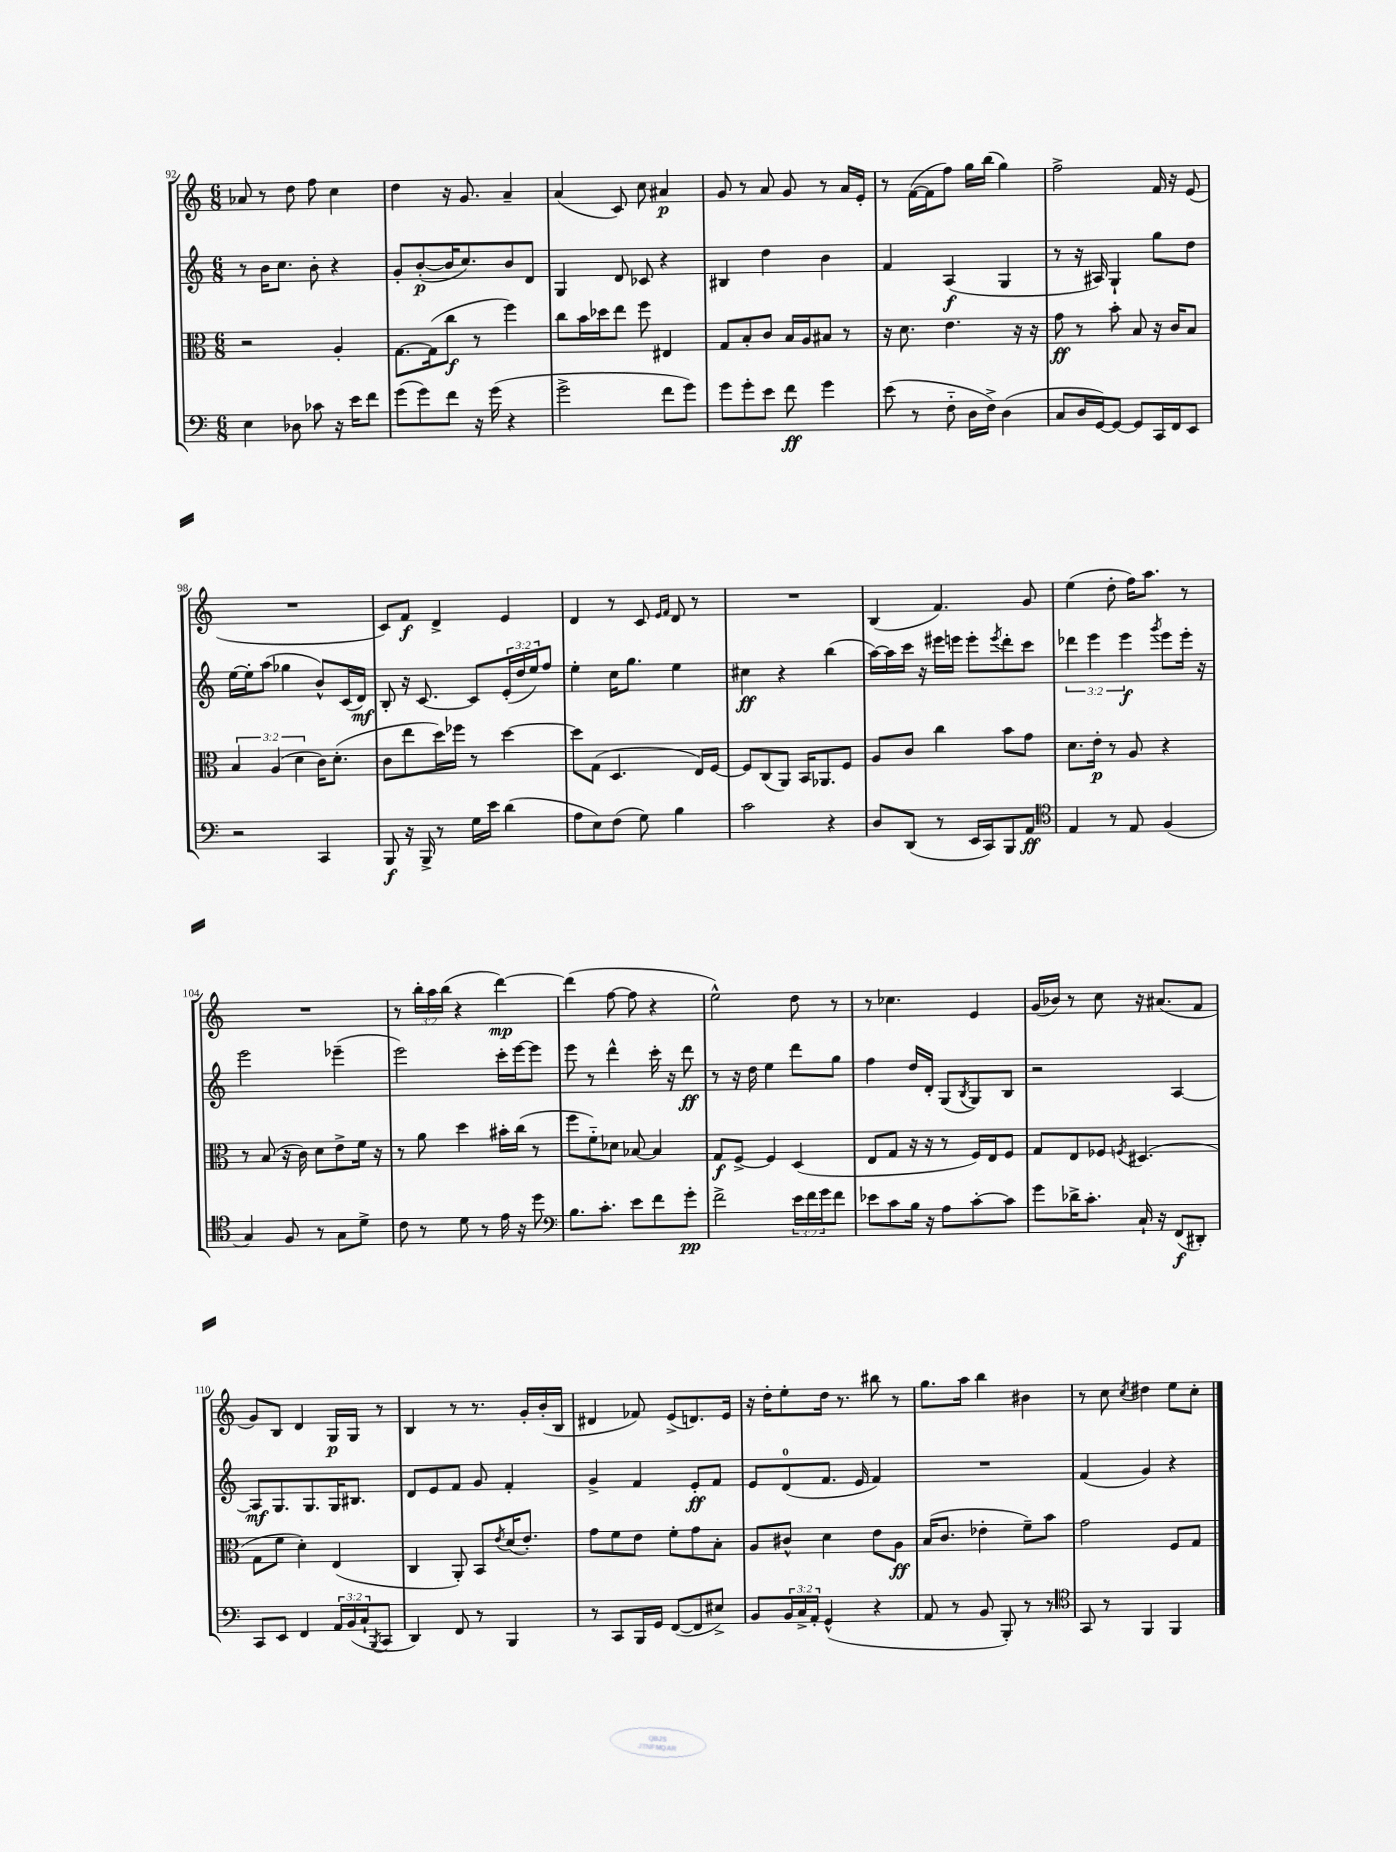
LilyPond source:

<<
\new StaffGroup <<
\new Staff = "s0" {
    \clef treble \key c \major \numericTimeSignature \time 6/8 \override Staff.TupletNumber.text = #tuplet-number::calc-fraction-text
    aes'8 r8 d''8 f''8 c''4 |
    d''4 r16 g'8. a'4-- |
    a'4( c'8) c''8 ais'4\p |
    g'8 r8 a'8 g'8 r8 a'16 e'16-. |
    r8 f'16~( f'16 f''8) g''16 b''16( g''4) |
    f''2-> f'16 r16 e'8( |
    R2. |
    c'8) f'8\f d'4-> e'4 |
    d'4 r8 c'8 \grace { e'16 f'16 } d'8 r8 |
    R2. |
    b4( f'4.) g'8 |
    e''4( d''8-. f''16) a''8. r8 |
    R2. |
    r8 \tuplet 3/2 { b''16-. a''16 b''16( } r4 d'''4~\mp) |
    d'''4( f''8~ f''8 r4 |
    e''2-^) d''8 r8 |
    r8 ces''4. e'4 |
    g'16( bes'16) r8 c''8 r16 ais'8.( f'8 |
    g'8) b8 d'4 g16\p g16 r8 |
    b4 r8 r8. g'16-. b'16-.( b16 |
    dis'4 fes'8) e'8->( d'8.) e'16 |
    r16 d''16-. e''8-. d''16 r8. bis''8 r8 |
    g''8. a''16 b''4 bis'4 |
    r8 c''8 \acciaccatura { c''8 } dis''4 e''8 c''8-. \bar "|." |
}
\new Staff = "s1" {
    \clef treble \key c \major \numericTimeSignature \time 6/8 \override Staff.TupletNumber.text = #tuplet-number::calc-fraction-text
    r8 b'16 c''8. b'8-. r4 |
    g'8-. b'8~-.\p( b'16 c''8.) b'8 d'8 |
    g4 d'8 ces'8 r4 |
    bis4 d''4 b'4 |
    f'4 a4\f( g4 |
    r8 r16 ais16) g4-! g''8 d''8 |
    e''16~ e''16-. a''8( ges''4 b'8-^) c'16( d'16\mf) |
    b8-. r16 c'8.~ c'8 \tuplet 3/2 { e'16-.( d''16 e''16) } f''8 |
    e''4-. c''16 g''8. e''4 |
    cis''4\ff r4 b''4( |
    a''16~) a''16 c'''16 r16 eis'''16 e'''16 e'''8-. \acciaccatura { e'''8 } d'''8-. c'''8 |
    \tuplet 3/2 { des'''4 e'''4 e'''4\f } \acciaccatura { g'''8 } e'''8 e'''16-. r16 |
    e'''2 ees'''4--( |
    e'''2) c'''16-. e'''16~ e'''8 |
    e'''8 r8 d'''4-^ c'''16-. r16 d'''8\ff |
    r8 r16 d''16 e''4 d'''8 g''8 |
    f''4 d''16 d'16-. g8( \acciaccatura { b8 } g8) b8 |
    r2 a4~ |
    a8\mf g8. g8. g16 bis8. |
    d'8 e'8 f'8 g'8 f'4-. |
    g'4-> f'4 e'8-.\ff f'8 |
    e'8 d'8-0( f'8. e'16 f'4) |
    R2. |
    f'4( g'4) r4 \bar "|." |
}
\new Staff = "s2" {
    \clef alto \key c \major \numericTimeSignature \time 6/8 \override Staff.TupletNumber.text = #tuplet-number::calc-fraction-text
    r2 a4-. |
    g8.~ g16( c''8\f r8 f''4) |
    c''8 b'16 des''16 e''8 f''8 eis4 |
    g8 b8-. c'8 b16 a16 bis8 r8 |
    r16 d'8. e'4. r16 r16 |
    g'8\ff r8 b'8-. b8 r16 c'16 b8 |
    \tuplet 3/2 { b4 a4( d'4 } c'16) d'8.-.( |
    c'8 e''8 d''16) fes''16 r8 d''4~ |
    d''8 g8( d4. e16) f16~ |
    f8 c8( a,8) b,16 aes,8. f8 |
    a8 c'8 c''4 b'8 g'8 |
    d'8. e'16-.\p r8 a8 r4 |
    r8 b8( r16 c'16) d'8 e'8-> f'16 r16 |
    r8 a'8 d''4 bis'16-. c''16( r8 |
    f''8 f'8-_) des'8 bes8~ bes4 |
    g8\f f8~-> f4 d4( |
    e8 g8 r16 r16 r8 f16) e16 f8 |
    g8 e8 fes8 \acciaccatura { f8 } dis4.( |
    g8 f'8 d'4-.) e4( |
    c4 a,8-.) b,8 \acciaccatura { e'8 } d'16( e'8.-.) |
    g'8 f'8 e'8 f'8-. g'8 b8-. |
    a8 cis'8-^ d'4 e'8 a8\ff |
    b16( c'8. ees'4-. f'8--) b'8 |
    g'2 f8 g8 \bar "|." |
}
\new Staff = "s3" {
    \clef bass \key c \major \numericTimeSignature \time 6/8 \override Staff.TupletNumber.text = #tuplet-number::calc-fraction-text
    e4 des8 ces'8 r16 e'16 f'8 |
    g'8( g'8) f'8 r16 g'16( r4 |
    g'2-> f'8 g'8) |
    g'8 g'8-. e'8 f'8\ff g'4 |
    e'8( r8 f8-_ d16 f16->) d4( |
    c8 d16 g,16~) g,8~ g,8 c,16 f,16 e,8 |
    r2 c,4 |
    b,,8\f r16 b,,16-> r8 g16 e'16 d'4( |
    a8 e8) f8( g8) b4 |
    c'2 r4 |
    d8 d,8( r8 e,16 c,16) b,,8 a,8\ff |
    \clef tenor e4 r8 e8 f4( |
    g4) f8 r8 g8 d'8-> |
    c'8 r8 d'8 r8 e'16 r16 d''8 |
    \clef bass b8. c'8.-. e'8 f'8 g'8-.\pp |
    f'2-> \tuplet 3/2 { e'16 f'16 g'16 } f'8 |
    ees'8 c'8 b16 r16 a8 c'8~-. c'8 |
    g'8 des'16-> c'8.-. c16-! r16 f,8\f( dis,8-.) |
    c,8 e,8 f,4 \tuplet 3/2 { a,16 b,16( c16-! } \acciaccatura { b,,8 } c,8 |
    d,4) f,8 r8 b,,4 |
    r8 c,8 b,,16 g,16 f,8~( f,8 eis8->) |
    b,8 \tuplet 3/2 { b,16 c16-> a,16-. } g,4-^( r4 |
    a,8 r8 b,8 b,,8-.) r8 r8 |
    \clef tenor g,8 r8 f,4 f,4 \bar "|." |
}
>>
>>
\layout { \context { \Score currentBarNumber = #92 } }
